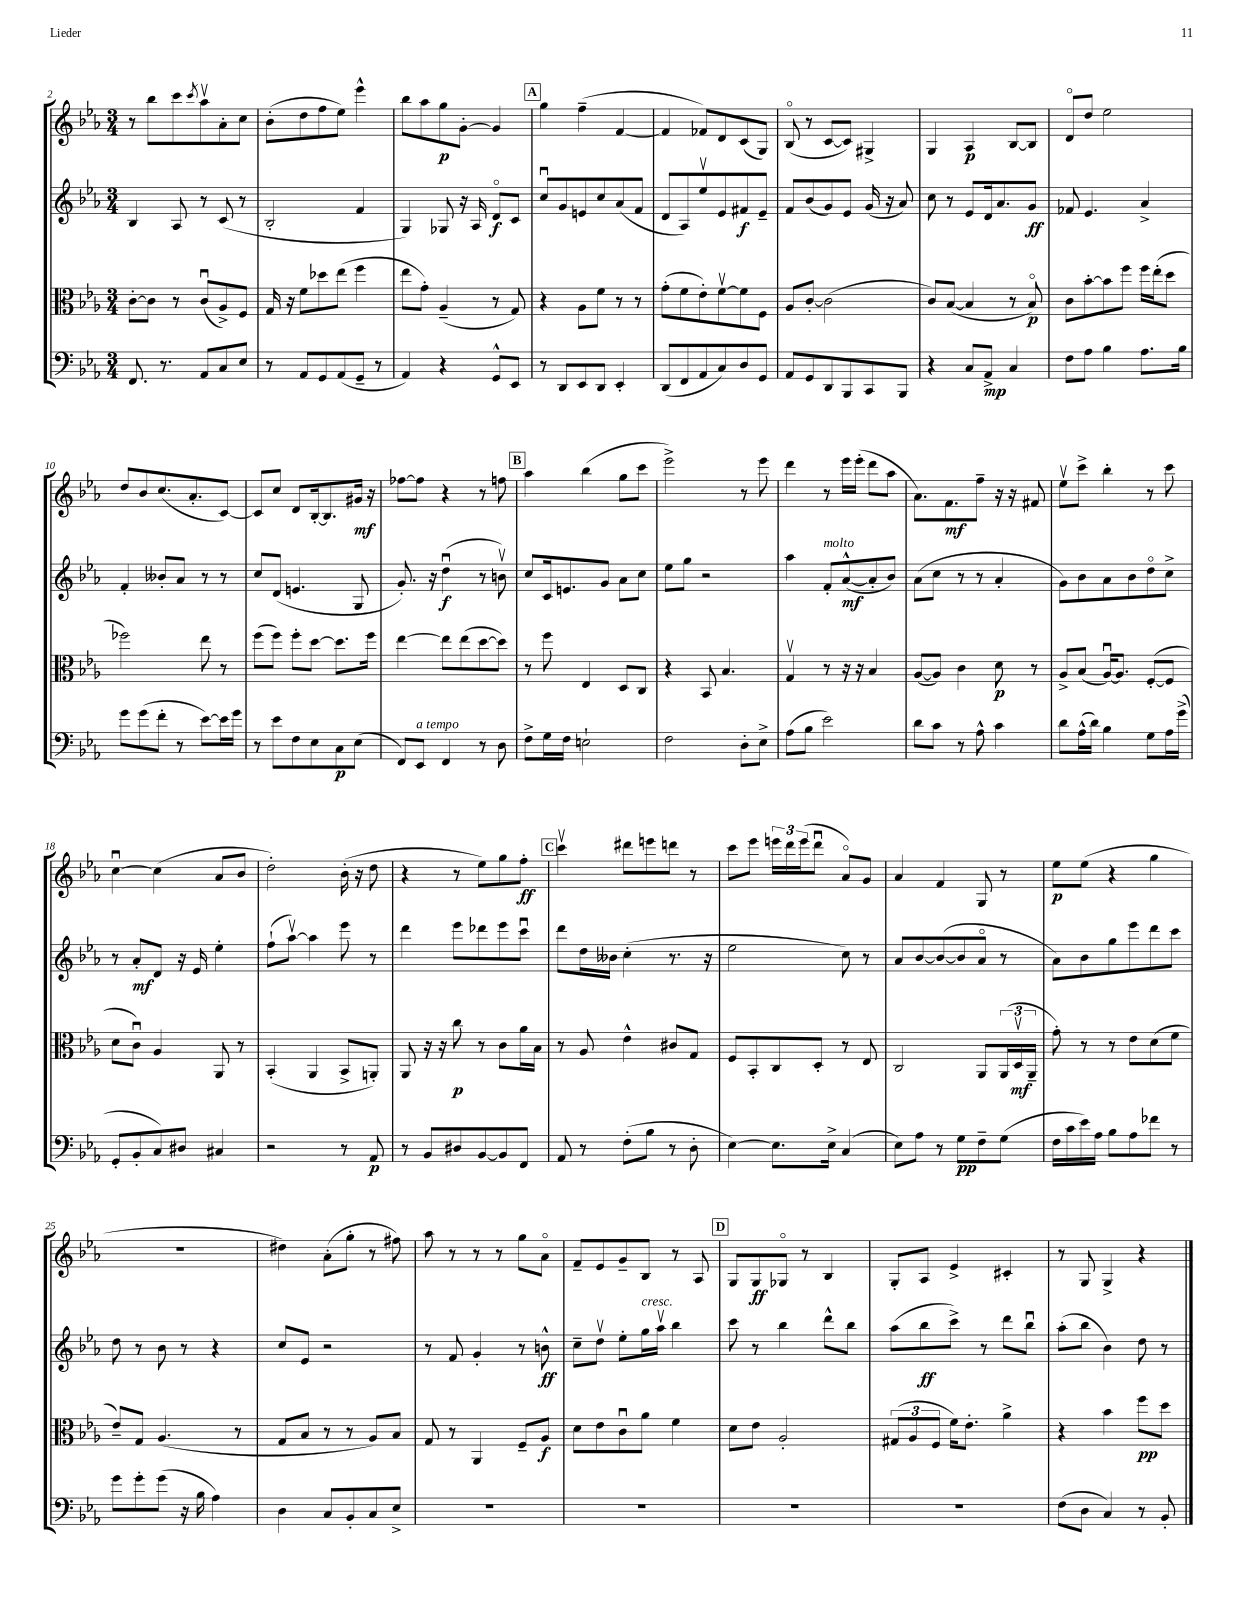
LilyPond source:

<<
\new StaffGroup <<
\new Staff = "s0" {
    \clef treble \key ees \major \numericTimeSignature \time 3/4
    r8 bes''8 c'''8 \acciaccatura { c'''8 } aes''8\upbow aes'8-. c''8 |
    bes'8-.( d''8 f''8 ees''8) ees'''4-^ |
    bes''8 aes''8 g''8\p g'8~-. g'4 |
    \mark \markup { \box "A" } g''4 f''4--( f'4~ |
    f'4 fes'8) d'8 c'8( g8) |
    bes8\flageolet( r8 c'8~ c'8) gis4-> |
    g4 aes4\p bes8~ bes8 |
    d'8\flageolet d''8 ees''2 |
    d''8 bes'8 c''8.( aes'8.-. c'8~) |
    c'8 c''8 d'8 bes16~-. bes8. gis'16\mf r16 |
    fes''8~ fes''8 r4 r8 f''8 |
    \mark \markup { \box "B" } aes''4 bes''4( g''8 c'''8 |
    ees'''2->) r8 ees'''8 |
    d'''4 r8 ees'''16 ees'''16-.( d'''8 aes''8 |
    aes'8.) f'8.\mf f''8-- r16 r16 fis'8 |
    ees''8\upbow c'''8-> bes''4-. r8 c'''8 |
    c''4~\downbow c''4( aes'8 bes'8 |
    d''2-.) bes'16-.( r16 d''8 |
    r4 r8 ees''8) g''8 f''8-.\ff |
    \mark \markup { \box "C" } c'''4\upbow dis'''8 e'''8 d'''8 r8 |
    c'''8 ees'''8 \tuplet 3/2 { e'''16 d'''16 e'''16( } d'''8\downbow aes'8\flageolet) g'8 |
    aes'4 f'4 g8 r8 |
    ees''8\p ees''8( r4 g''4 |
    R2. |
    dis''4) aes'8-.( g''8-. r8 fis''8) |
    aes''8 r8 r8 r8 g''8 aes'8\flageolet |
    f'8-- ees'8 g'8-- bes8 r8 aes8 |
    \mark \markup { \box "D" } g8 g8\ff ges8\flageolet r8 bes4 |
    g8-. aes8 ees'4-> cis'4-. |
    r8 g8 g4-> r4 \bar "|." |
}
\new Staff = "s1" {
    \clef treble \key ees \major \numericTimeSignature \time 3/4
    bes4 aes8 r8 c'8( r8 |
    bes2-. f'4 |
    g4) ges8 r16 aes16 d'8\flageolet\f c'8 |
    \mark \markup { \box "A" } c''8\downbow g'8 e'8 c''8 aes'8( f'8 |
    d'8 aes8) ees''8\upbow ees'8 fis'8\f ees'8-- |
    f'8 bes'8( g'8) ees'8 g'16( r16 aes'8) |
    c''8 r8 ees'8 d'16 aes'8. g'8\ff |
    fes'8 ees'4. aes'4-> |
    f'4-. beses'8-. aes'8 r8 r8 |
    c''8 d'8( e'4. g8 |
    g'8.-.) r16 d''4\downbow\f( r8 b'8\upbow) |
    \mark \markup { \box "B" } c''8 c'16 e'8. g'8 aes'8 c''8 |
    ees''8 g''8 r2 |
    aes''4 f'8-.^\markup { \italic "molto" } aes'8~-^\mf( aes'8-. bes'8) |
    aes'8( c''8 r8 r8 aes'4-. |
    g'8) bes'8 aes'8 bes'8 d''8\flageolet c''8-> |
    r8 aes'8-.\mf d'8 r16 ees'16 ees''4-. |
    f''8-!( aes''8~\upbow) aes''4 ees'''8 r8 |
    d'''4 ees'''8 des'''8 ees'''8 c'''8\downbow |
    \mark \markup { \box "C" } d'''8 d''16 beses'16 c''4-.( r8. r16 |
    ees''2 c''8) r8 |
    aes'8 bes'8~ bes'8~( bes'8 aes'8\flageolet r8 |
    aes'8) bes'8 g''8 ees'''8 d'''8 c'''8 |
    d''8 r8 bes'8 r8 r4 |
    c''8 ees'8 r2 |
    r8 f'8 g'4-. r8 b'8-^\ff |
    c''8-- d''8\upbow ees''8-. g''16^\markup { \italic "cresc." } aes''16\upbow bes''4 |
    \mark \markup { \box "D" } c'''8 r8 bes''4 d'''8-^ bes''8 |
    aes''8( bes''8\ff c'''8->) r8 d'''8 bes''8\downbow |
    aes''8-.( bes''8 bes'4) d''8 r8 \bar "|." |
}
\new Staff = "s2" {
    \clef alto \key ees \major \numericTimeSignature \time 3/4
    c'8~-. c'8 r8 c'8\downbow( aes8->) f8 |
    g16 r16 f'8 des''8 ees''8( f''4 |
    ees''8 g'8-.) aes4--( r8 g8) |
    \mark \markup { \box "A" } r4 aes8 f'8 r8 r8 |
    g'8-.( f'8 ees'8-.) f'8~\upbow f'8 f8 |
    aes8 c'8~-. c'2( |
    c'8) bes8~( bes4 r8 bes8\flageolet\p) |
    c'8 bes'8~-. bes'8 f''8 f''16 ees''16-.( d''8 |
    fes''2) ees''8 r8 |
    f''8( f''8) f''8-. d''8~ d''8. f''16 |
    ees''4~ ees''8 ees''8( d''8~ d''8) |
    \mark \markup { \box "B" } r8 f''8 ees4 d8 c8 |
    r4 bes,8 bes4. |
    g4\upbow r8 r16 r16 bes4 |
    aes8~( aes8) c'4 d'8\p r8 |
    aes8-> bes8( aes16~\downbow) aes8. f8~-.( f8 |
    d'8 c'8\downbow) aes4 aes,8 r8 |
    bes,4-.( aes,4 bes,8-> a,8-.) |
    aes,8 r16 r16 c''8\p r8 c'8 aes'16 bes16 |
    \mark \markup { \box "C" } r8 aes8 ees'4-^ cis'8 g8 |
    f8 bes,8-. c8 d8-. r8 ees8 |
    c2 aes,8 \tuplet 3/2 { aes,16( d16\upbow\mf aes,16-- } |
    g'8-.) r8 r8 ees'8 d'8( f'8 |
    ees'8--) g8 aes4.( r8 |
    g8 bes8 r8 r8 aes8) bes8 |
    g8 r8 aes,4 f8-- aes8\f |
    d'8 ees'8 c'8\downbow aes'8 f'4 |
    \mark \markup { \box "D" } d'8 ees'8 aes2-. |
    \tuplet 3/2 { gis8( aes8 f8 } f'16) ees'8.-. aes'4-> |
    r4 bes'4 f''8\pp d''8 \bar "|." |
}
\new Staff = "s3" {
    \clef bass \key ees \major \numericTimeSignature \time 3/4
    f,8. r8. aes,8 c8 ees8 |
    r8 aes,8 g,8 aes,8( g,8-- r8 |
    aes,4) r4 g,8-^ ees,8 |
    \mark \markup { \box "A" } r8 d,8 ees,8 d,8 ees,4-. |
    d,8( f,8 aes,8 c8) d8 g,8 |
    aes,8 g,8 d,8 bes,,8 c,8 bes,,8 |
    r4 c8 aes,8->\mp c4 |
    f8 aes8 bes4 aes8. bes16 |
    g'8 g'8( f'8-. r8 ees'8~) ees'16 g'16 |
    r8 ees'8 f8 ees8 c8\p ees8( |
    f,8) ees,8^\markup { \italic "a tempo" } f,4 r8 d8 |
    \mark \markup { \box "B" } f8-> g16 f16 e2-! |
    f2 d8-. ees8-> |
    aes8( bes8 ees'2) |
    d'8 c'8 r8 aes8-^ c'4 |
    d'8 aes16-^( d'16) bes4 g8 aes16 g'16->( |
    g,8-. bes,8-. c8) dis8 cis4 |
    r2 r8 aes,8\p |
    r8 bes,8 dis8 bes,8~ bes,8 f,8 |
    \mark \markup { \box "C" } aes,8 r8 f8-.( bes8 r8 d8-. |
    ees4~) ees8. ees16-> c4( |
    ees8) aes8 r8 g8\pp f8-- g8( |
    f16 c'16 ees'16) aes16 bes8 aes8 fes'8 r8 |
    g'8 g'8-. g'8( r16 bes16 aes4) |
    d4 c8 bes,8-. c8 ees8-> |
    R2. |
    R2. |
    \mark \markup { \box "D" } R2. |
    R2. |
    f8( d8 c4) r8 bes,8-. \bar "|." |
}
>>
>>
\layout { \context { \Score currentBarNumber = #2 } }
